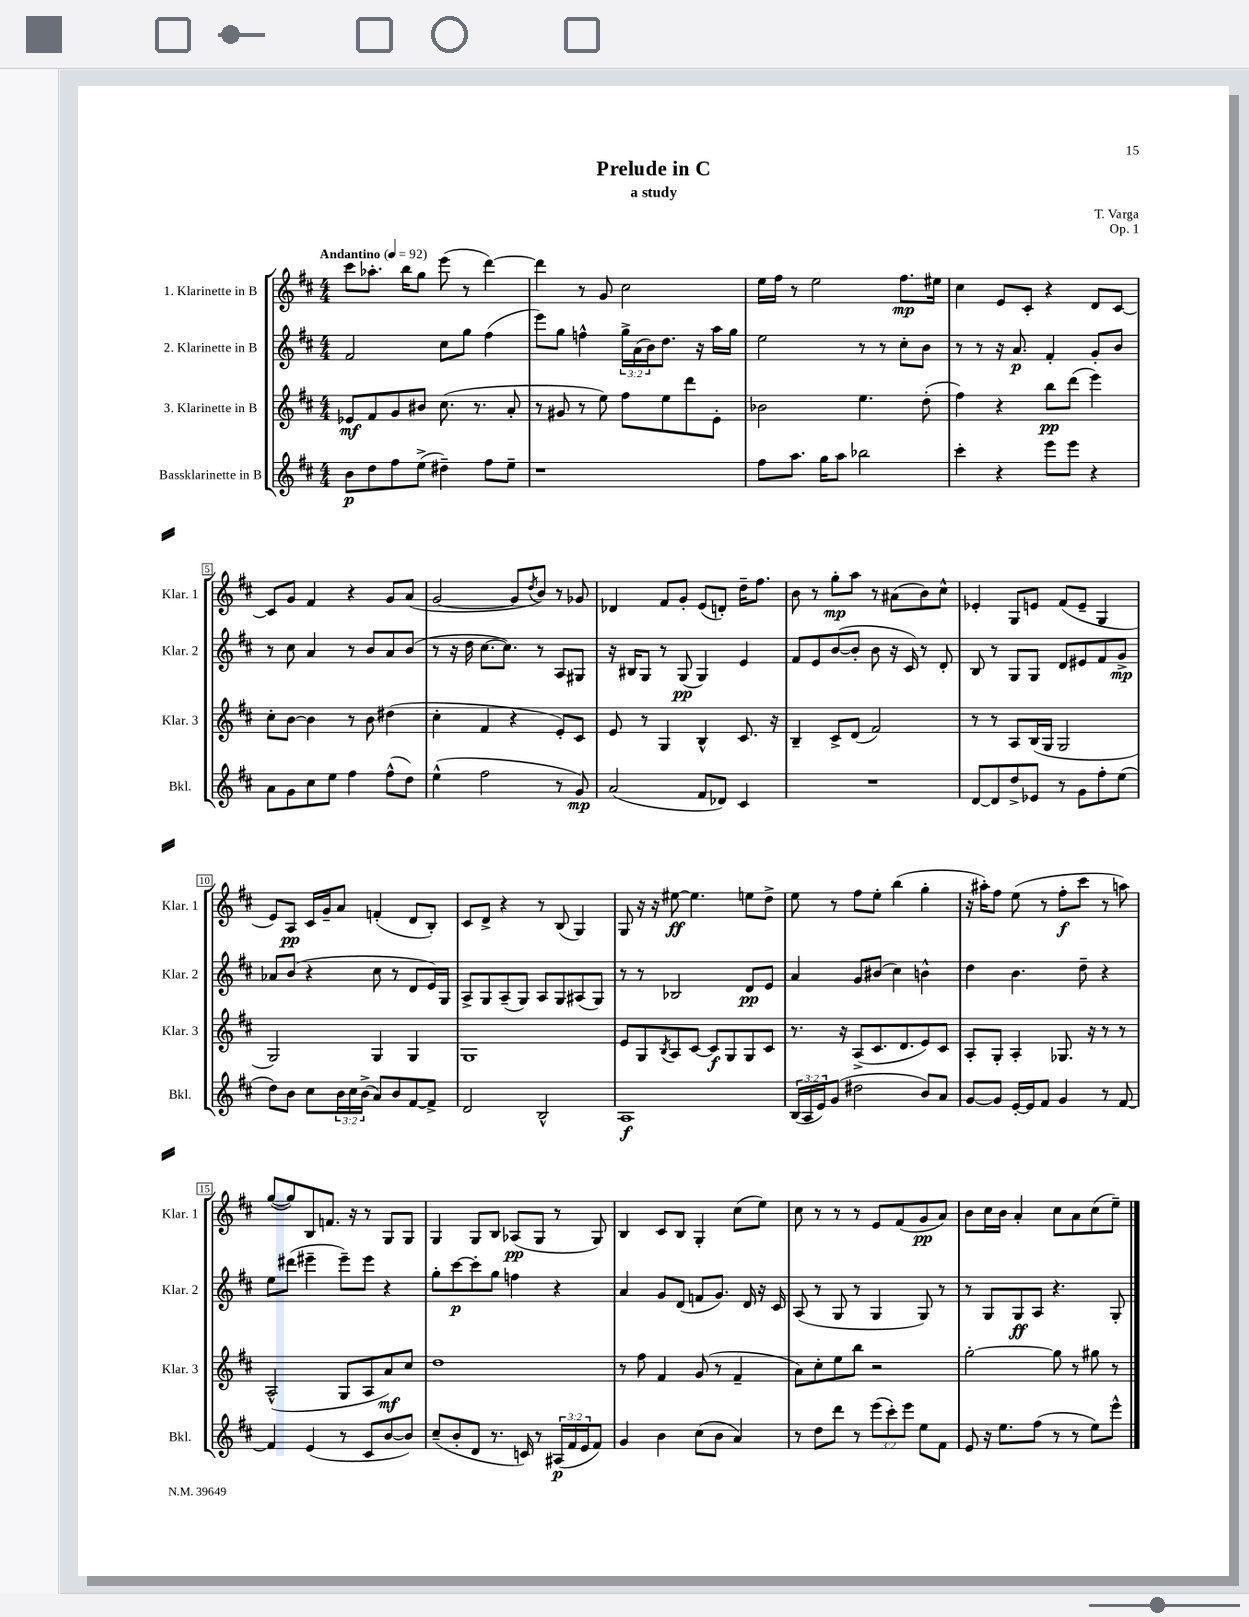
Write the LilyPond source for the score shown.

\header { title = "Prelude in C" composer = "T. Varga" subtitle = "a study" opus = "Op. 1" }
<<
\new StaffGroup <<
\new Staff = "s0" \with { instrumentName = "1. Klarinette in B" shortInstrumentName = "Klar. 1" } {
    \clef treble \key d \major \numericTimeSignature \time 4/4 \tempo "Andantino" 4 = 92
    cis'''8 aes''8.-. b''16 g''8 e'''8( r8 d'''4~) |
    d'''4 r8 g'8 cis''2 |
    e''16 fis''16 r8 e''2 fis''8.\mp eis''16 |
    cis''4 e'8 cis'8-. r4 d'8 cis'8~ |
    cis'8 g'8 fis'4 r4 g'8 a'8( |
    g'2~ g'8 \acciaccatura { d''8 } b'8) r8 ges'8 |
    des'4 fis'8 g'8-. e'8( d'8-.) d''16-- fis''8. |
    b'8 r8 g''8-.\mp a''8 r8 ais'8( b'8) cis''8-^ |
    ees'4-. g8 e'8 fis'8( e'8-- g4 |
    e'8) a8\pp cis'16 g'16-- a'8 f'4-.( d'8 b8-.) |
    cis'8 d'8-> r4 r8 b8( g4) |
    g8 r16 r16 eis''8~\ff eis''4. e''8 d''8-> |
    e''8 r8 fis''8 e''8-. b''4( g''4-. |
    r16 ais''16-.) fis''8 e''8( r8 fis''8-.\f cis'''8 r8 a''8) |
    g''8~( g''8) b8 f'8. r16 r8 g8 g8 |
    g4 g8 b8 aes8\pp( g8 r8 g8) |
    b4 cis'8 b8 g4-. cis''8( e''8) |
    cis''8 r8 r8 r8 e'8 fis'8( g'8\pp a'8) |
    b'8 cis''16 b'16 a'4-. cis''8 a'8 cis''8( e''8--) \bar "|." |
}
\new Staff = "s1" \with { instrumentName = "2. Klarinette in B" shortInstrumentName = "Klar. 2" } {
    \clef treble \key d \major \numericTimeSignature \time 4/4 \override Staff.TupletNumber.text = #tuplet-number::calc-fraction-text
    fis'2 cis''8 g''8 fis''4( |
    e'''8) g''8 f''4-^ \tuplet 3/2 { g''16-> a'16( b'16) } d''8. r16 a''16 g''16 |
    e''2 r8 r8 cis''8-. b'8 |
    r8 r8 r16 a'8.\p fis'4-. g'8-. b'8 |
    r8 cis''8 a'4 r8 b'8 a'8 b'8( |
    r8 r16 d''16 cis''8.~ cis''8.) r8 a8 gis8 |
    r16 bis16 g8 r8 g8\pp( g4) e'4 |
    fis'8 e'8 b'8~( b'8-. b'8 r16 cis'16) r8 d'8-. |
    b8 r8 g8 g8 d'8 eis'8 fis'8 g'8->\mp |
    aes'8 b'8( r4 cis''8 r8 d'8 e'16) g16 |
    a8-> g8 a8--( g8) a8 g8 ais8( g8) |
    r8 r8 bes2 d'8\pp e'8 |
    a'4 g'8 bis'8( cis''4) b'4-^ |
    d''4 b'4. d''8-- r4 |
    e''8 dis'''8( eis'''4-- eis'''8--) eis'''8 r4 |
    g''8-. cis'''8~\p cis'''8-. g''8 f''4 r4 |
    a'4 g'8 d'8( f'8 g'8.) d'16 r16 cis'16 |
    a8( r8 g8 r8 g4 g8) r8 |
    r8 g8 g8\ff a8 r4. g8-. \bar "|." |
}
\new Staff = "s2" \with { instrumentName = "3. Klarinette in B" shortInstrumentName = "Klar. 3" } {
    \clef treble \key d \major \numericTimeSignature \time 4/4
    ees'8\mf fis'8 g'8 bis'8 cis''8.( r8. a'8-. |
    r8 gis'8 r8 e''8) fis''8 e''8 d'''8 e'8-. |
    bes'2 e''4. d''8-.( |
    fis''4) r4 b''8\pp d'''8( e'''4) |
    cis''8-. b'8~ b'4 r8 b'8 dis''4( |
    cis''4-. fis'4 r4 e'8-.) cis'8 |
    e'8 r8 g4 b4-^ cis'8. r16 |
    b4-- cis'8-> d'8( fis'2) |
    r8 r8 a8 b16( g16 g2 |
    g2) g4 g4 |
    g1 |
    e'8 g8 \acciaccatura { b8 } a8 cis'8~ cis'8\f g8 g8 cis'8 |
    r8. r16 a8->( cis'8. d'8. e'8) cis'8 |
    a8-. g8-. a4-. ges8. r16 r8 r8 |
    a2-^( g8 a8 a'8\mf) cis''8 |
    d''1 |
    r8 fis''8 fis'4 g'8( r8 fis'4-- |
    a'8) cis''8-. e''8 b''8 r2 |
    g''2~-. g''8 r8 gis''8 r8 \bar "|." |
}
\new Staff = "s3" \with { instrumentName = "Bassklarinette in B" shortInstrumentName = "Bkl." } {
    \clef treble \key d \major \numericTimeSignature \time 4/4 \override Staff.TupletNumber.text = #tuplet-number::calc-fraction-text
    b'8\p d''8 fis''8 e''8->( dis''4--) fis''8 e''8-- |
    r1 |
    fis''8 a''8. g''16 a''8 bes''2 |
    cis'''4-. r4 e'''8 e'''8 r4 |
    a'8 g'8 cis''8 e''8 fis''4 fis''8-^( d''8) |
    e''4-^( fis''2 r8 g'8\mp) |
    a'2( fis'8 des'8) cis'4 |
    R1 |
    d'8~ d'8 d''8-> ees'8 r8 g'8 fis''8-. e''8( |
    d''8) b'8 cis''8 \tuplet 3/2 { b'16 cis''16 b'16->( } a'8) b'8 fis'8~ fis'8-> |
    d'2 b2-^ |
    a1\f |
    \tuplet 3/2 { b16( a16 e'16) } g'8( dis''2 b'8) a'8 |
    g'8~ g'8 e'16~-. e'16 fis'8 g'4 r8 fis'8~ |
    fis'4 e'4( r8 cis'8 b'8~ b'8) |
    cis''8--( b'8-. d'8 r8. c'16) r8 \tuplet 3/2 { ais16\p( fis'16 e'16 } fis'8) |
    g'4 b'4 cis''8( b'8 a'4) |
    r8 d''8 d'''8 r8 \tuplet 3/2 { e'''8( cis'''8-.) e'''8 } e''8 fis'8 |
    e'8 r16 e''8. fis''8( r8 r8 e''8) e'''8-^ \bar "|." |
}
>>
>>
\layout { \context { \Score \override BarNumber.stencil = #(make-stencil-boxer 0.1 0.3 ly:text-interface::print) } }
